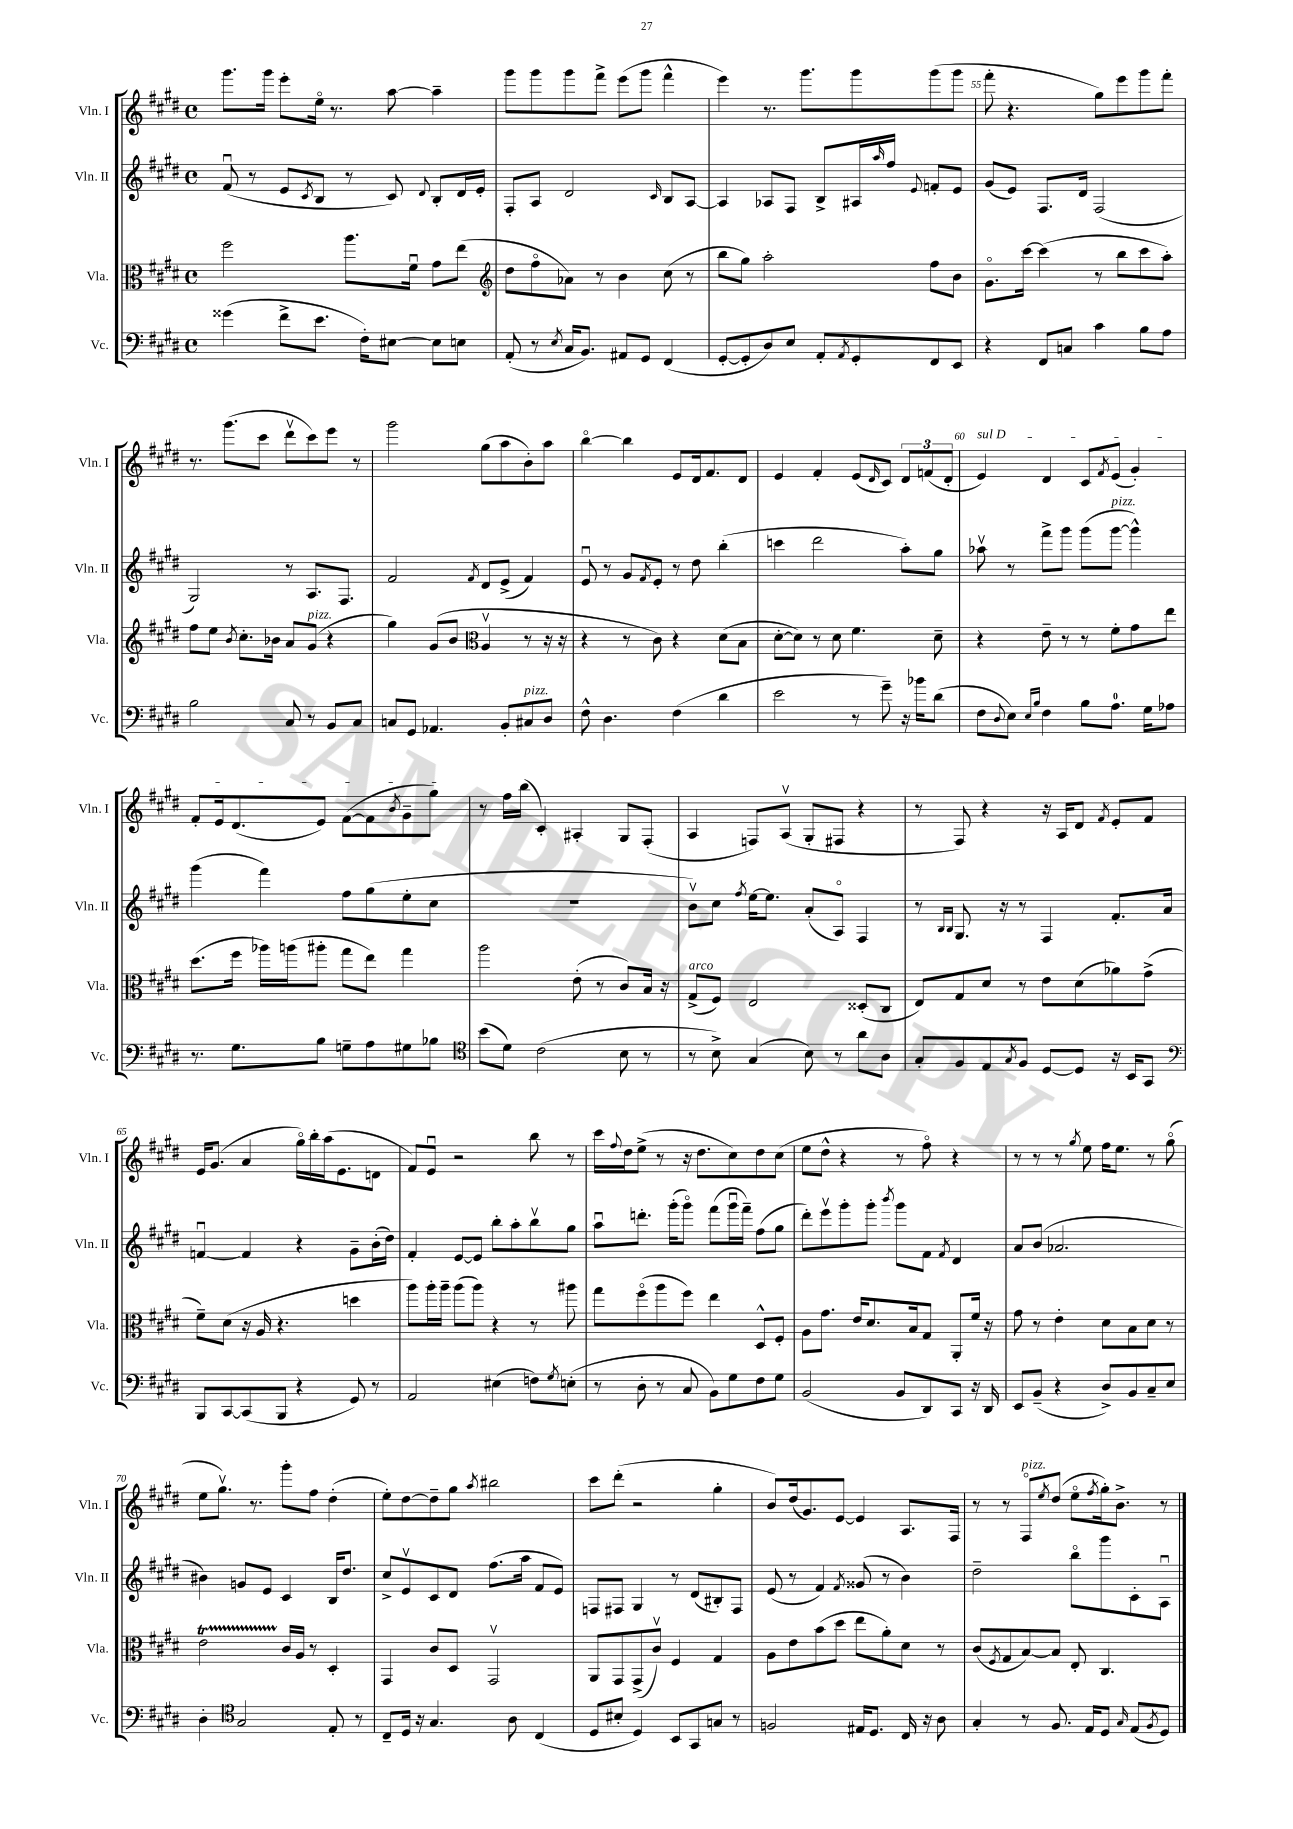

**kern	**kern	**kern	**kern
*part4	*part3	*part2	*part1
*staff4	*staff3	*staff2	*staff1
*I"Vc.	*I"Vla.	*I"Vln. II	*I"Vln. I
*I'Vc.	*I'Vla.	*I'Vln. II	*I'Vln. I
*clefF4	*clefC3	*clefG2	*clefG2
*k[f#c#g#d#]	*k[f#c#g#d#]	*k[f#c#g#d#]	*k[f#c#g#d#]
*M4/4	*M4/4	*M4/4	*M4/4
*met(c)	*met(c)	*met(c)	*met(c)
=52	=52	=52	=52
(4g##X\	2ff#\	(8f#u/	8.ggg#\L
.	.	8r	.
.	.	.	16ggg#\Jk
8f#^\L	.	8e/L	8eee'\L
.	.	8qc#/	.
8.e\J	.	8B/J	16ee\Jk
.	.	.	8.r
.	8.aa\L	8r	.
16F#'\KL)	.	.	.
[8E#X\J	.	8c#/)	[8aa\
.	16f#u\Jk	.	.
.	.	8qqd#/	.
8E#\L]	8g#\L	8B'/L	4aa~\]
8En\J	(8ee\J	16d#/L	.
.	.	16e'/JJ	.
=53	=53	=53	=53
*	*clefG2	*	*
(8AA'/	8dd#\L	8F#'/L	8ggg#\L
8r	8ff#\	8A/J	8ggg#\
8qE/	.	.	.
16C#/KL	8a-X\J)	2d#/	8ggg#\
8.BB/J)	.	.	.
.	8r	.	8fff#^\J
8AA#X/L	4b\	.	(8eee\L
8GG#/J	.	.	8ggg#\J
.	.	16qqc#/	.
(4FF#/	(8cc#\	8B/L	4fff#^^\
.	8r	[8A/J	.
=54	=54	=54	=54
[8GG#'/L	8bb\L	4A/]	4eee\)
8GG#'/]	8gg#\J)	.	.
8D#/)	2aa'\	8A-X/L	8.r
8E/J	.	8F#/J	.
.	.	.	8.ggg#\L
8AA'/L	.	8B^/L	.
8qAA/	.	.	.
8GG#'/	.	16A#X/L	8ggg#\
.	.	16qqaa/	.
.	.	16ff#/JJ	.
.	.	8qqe/	.
8FF#/	8ff#\L	8fn'/L	(8ggg#\
8EE/J	8b\J	8e/J	8ggg#\J
=55	=55	=55	=55
4r	8.g#\L	(8g#/L	8fff#'\
.	.	8e/J)	4.r
.	[16ccc#\Jk	.	.
8FF#/L	(4ccc#\]	8.F#/L	.
8Cn/J	.	.	.
.	.	16d#/Jk	.
4c#\	8r	(2F#/	8gg#\L)
.	8bb\L	.	8eee\
8B\L	8ccc#\	.	8ggg#\
8A\J	8aa'\J)	.	8fff#'\J
!!LO:LB:g=z
=56	=56	=56	=56
2B\	8ff#\L	2G#/)	8.r
.	8ee\J	.	.
.	.	.	(8.ggg#\L
.	8qb/	.	.
.	8.cc#'\L	.	.
.	.	.	8ccc#\J
.	16b-X\Jk	.	.
8C#/	8a/L	8r	8ddd#v\L
!	!LO:TX:a:i:t=pizz.	!	!
8r	(8g#/J	8.A/L	8ccc#\)
8BB/L	4r	.	8eee\J
.	.	8.F#/J	.
8C#/J	.	.	8r
=57	=57	=57	=57
8Cn/L	4gg#\)	2f#/	2ggg#\
8GG#/J	.	.	.
4.AA-X/	(8g#/L	.	.
.	8b/J	.	.
*	*clefC3	*	*
.	.	8qf#/	.
.	4Av/	8d#/L	(8gg#\L
8BB'/L	.	(8e^/J	8aa\
!LO:TX:a:i:t=pizz.	!	!	!
8C#X/	8r	4f#/)	8b'\)
8D#/J	16r	.	8aa\J
.	16r	.	.
=58	=58	=58	=58
8F#^^\	4r	8eu/	[4bb\
4.D#\	.	8r	.
.	8r	8g#/L	4bb\]
.	.	8qf#/	.
.	8c#\)	8e'/J	.
(4F#\	4r	8r	8e/L
.	.	8dd#\	16d#/k
.	.	.	8.f#/
4d#\	(8d#\L	(4bb'\	.
.	8B\J	.	8d#/J
=59	=59	=59	=59
2e\	[8d#'\L	4cccn\	4e/
.	8d#\J])	.	.
.	8r	2ddd#\	4f#'/
.	8d#\	.	.
8r	4.f#\	.	(8e/L
.	.	.	16qqd#/
8g#~\)	.	.	8c#/J)
16r	.	8aa'\L)	12d#/L
16b-X\KL	.	.	.
.	.	.	(12fn/
(8d#\J	8d#~\	8gg#\J	.
.	.	.	12d#'/J
=60	=60	=60	=60
!	!	!	!LO:TX:a:i:t=sul D
8F#\L	4r	8aa-Xv\	4e/)
8qqD#/	.	.	.
8E\J)	.	8r	.
16qqE/LL	.	.	.
16qqB/JJ	.	.	.
4F#\	8e~\	8fff#^\L	4d#/
.	8r	8ggg#\J	.
8B\L	8r	(8ggg#\L	8c#/L
.	.	.	8qf#/
!	!	!LO:TX:a:i:t=pizz.	!
8.A\J	8f#'\L	[8ggg#\J	(8e/J
.	8g#\	4ggg#^^\])	4g#'/)
16G#\KL	.	.	.
8A-X\J	8ee\J	.	.
!!LO:LB:g=z
=61	=61	=61	=61
8.r	(8.dd#\L	(4ggg#\	8f#'/L
.	.	.	16e/k
8.G#\L	16ff#\Jk	.	(8.d#/
.	16aa-X\LL)	4fff#\)	.
.	(16aan\J	.	.
8B\J	8aa#X'\J	.	8e/J)
8Gn~\L	8gg#\L	8ff#\L	([8f#\L
8A\	8ee\J)	(8gg#\	8f#\]
.	.	.	8qb/
8G#X\	4gg#\	8ee'\	8g#~\
8B-X\J	.	8cc#\J	8gg#\J)
=62	=62	=62	=62
*clefC4	*	*	*
(8b\L	2aa\	1r	8r
8d#\J)	.	.	16ff#\LL
.	.	.	(16bb\JJ
(2c#\	.	.	4c#'/)
.	(8e'\	.	4A#X'/
.	8r	.	.
8B\	8c#/L)	.	8G#/L
8r	16B/Jk	.	(8F#'/J
.	16r	.	.
=63	=63	=63	=63
!	!LO:TX:a:i:t=arco	!	!
8r	(8G#^/L	8bv\L)	4A/
8B^\)	8F#/J)	8cc#\J	.
.	.	8qff#/	.
(4G#/	2E/	[16ee\KL	8Fn/L)
.	.	8.ee\J]	.
.	.	.	(8Av/J
8B\)	.	(8a'/L	8G#'/L
8r	.	8A/J)	8F#X/J
8a\L	(8D##X'/L	4F#/	4r
8A\J	8C#/J	.	.
=64	=64	=64	=64
8G#'/L	8E/L)	8r	8r
.	.	16qqB/LL	.
.	.	16qqB/JJ	.
8F#/	8G#/	8.G#/	8F#/)
8E/	8d#/J	.	4r
.	.	16r	.
8qG#/	.	.	.
8F#/J	8r	8r	.
[8D#/L	8e\L	4F#/	16r
.	.	.	16A/KL
8D#/J]	(8d#\	.	8d#/J
.	.	.	8qf#/
16r	8a-X\)	8.f#'/L	8e'/L
16BB/KL	.	.	.
8GG#/J	(8g#^\J	.	8f#/J
.	.	16a/Jk	.
!!LO:LB:g=z
=65	=65	=65	=65
*clefF4	*	*	*
8BBB/L	8f#~\L)	[4fnu/	16e/KL
.	.	.	(8.g#/J
[8CC#/	(8d#\J	.	.
(8CC#/]	16r	4f/]	4a/
.	16A/	.	.
8BBB/J	4.r	.	.
4r	.	4r	16gg#\LL)
.	.	.	16bb'\
.	.	.	(16aa\J
.	.	.	8.e\
8GG#/)	4ddn\	8g#~\L	.
8r	.	(16b'\L	8dn\J
.	.	16dd#\JJ)	.
=66	=66	=66	=66
2AA/	8aa\L)	4f#'/	8f#/L)
.	16aa'\L	.	8eu/J
.	16aa~\JJ	.	.
.	(8aa\L	[8e/L	2r
.	8aa\J)	8e/J]	.
(4E#X\	4r	8bb'\L	.
.	.	8aa'\	.
8Fn\L)	8r	8bbv\	8bb\
8qG#/	.	.	.
(8En'\J	8aa#X\	8gg#\J	8r
=67	=67	=67	=67
8r	8gg#\L	8aau\L	16ccc#\LL
.	.	.	8qqff#/
.	.	.	16dd#\J
8D#'\	(8ff#\	8.dddn'\J	(8ee^\J
8r	8aa\	.	8r
.	.	(16ggg#'\KL	.
8C#/	8ff#\J)	8ggg#\J)	16r
.	.	.	8.dd#\L
8BB\L)	4ee\	(8fff#\L	.
8G#\	.	16ggg#u\L	8cc#\)
.	.	16fff#~\JJ)	.
8F#\	8D#^^/L	(8ff#\L	8dd#\
8G#\J	8F#'/J	8gg#\J	(8cc#\J
=68	=68	=68	=68
(2BB/	8A\L	8ddd#'\L)	8ee\L
.	8.g#\J	8eeev\	8dd#^^\J
.	.	8ggg#'\	4r
.	16e/KL	.	.
.	8.d#/	8ggg#'\J	.
.	.	8qbbb/	.
8BB/L	.	8ggg#\L	8r
.	16B/k	.	.
8DD#/)	8G#/J	8f#\J	8ff#\)
.	.	8qf#/	.
8CC#/J	8AA'/L	4d#/	4r
16r	16f#/Jk	.	.
16DD#/	16r	.	.
=69	=69	=69	=69
8EE/L	8g#\	8a/L	8r
(8BB~/J	8r	(8b/J	8r
4r	4e'\	2.a-X/	8r
.	.	.	8qgg#/
.	.	.	8ee\
8D#^/L)	8d#\L	.	16ff#\KL
.	.	.	8.ee\J
8BB/	8B\	.	.
8C#~/	8d#\J	.	8r
8E/J	8r	.	(8gg#\
!!LO:LB:g=z
=70	=70	=70	=70
4D#'\	2eT\	4b#X\)	8ee\L
.	.	.	8.gg#v\J)
*clefC4	*	*	*
2G#/	.	8gn/L	.
.	.	.	8.r
.	.	8e/J	.
.	16c#/LL	4c#/	8ggg#'\L
.	16A/JJ	.	.
.	8r	.	8ff#\J
8E'/	4D#'/	16B/KL	(4dd#'\
.	.	8.dd#/J	.
8r	.	.	.
=71	=71	=71	=71
8C#~/L	4GG#/	8cc#^/L	8ee'\L)
16D#/Jk	.	8ev/	[8dd#\
16r	.	.	.
4.G#/	8c#/L	8c#/	8dd#~\]
.	8D#/J	8d#/J	8gg#\J
.	.	.	8qaa/
.	2GG#v/	(8.ff#\L	2bb#X\
8A\	.	.	.
.	.	16aa\Jk	.
(4C#/	.	8f#/L	.
.	.	8e/J)	.
=72	=72	=72	=72
8D#/L	8AA/L	8Fn/L	8ccc#\L
8B#X'/J	8GG#/	8F#X/J	(8ddd#'\J
4D#/)	(8GG#^/	4G#/	2r
.	8c#v/J)	.	.
8BB/L	4F#/	8r	.
8GG#/	.	(8d#/L	.
8Gn/J	4G#/	8B#X'/)	4gg#'\
8r	.	8F#/J	.
=73	=73	=73	=73
2Fn/	8A\L	(8e/	8b/L)
.	8e\	8r	(16dd#/k
.	.	.	8.g#/)
.	(8b\	4f#/)	.
.	8dd#\J	.	[8e/J
.	.	8qf#/	.
16E#X/KL	8ee\L	(8g##X/	4e/]
8.D#/J	.	.	.
.	8a'\)	8r	.
16C#/	8d#\J	4b\)	8.A/L
16r	.	.	.
8A\	8r	.	.
.	.	.	16F#/Jk
=74	=74	=74	=74
4G#'/	(8c#/L	2dd#~\	8r
.	8qF#/	.	.
.	8G#/	.	8r
!	!	!	!LO:TX:a:i:t=pizz.
8r	[8B/)	.	8F#/L
.	.	.	8qee/
8.F#/	8B/J]	.	(8dd#/J
.	8E'/	8bb\L	8ee\L
16E/KL	.	.	.
.	.	.	8qff#/
8D#/J	4.C#/	8ggg#\	16gg#'\k)
.	.	.	8.b^\J
16qqG#/	.	.	.
(8E/L	.	8c#'\	.
8qF#/	.	.	.
8D#/J)	.	8Au\J	8r
==	==	==	==
*-	*-	*-	*-
